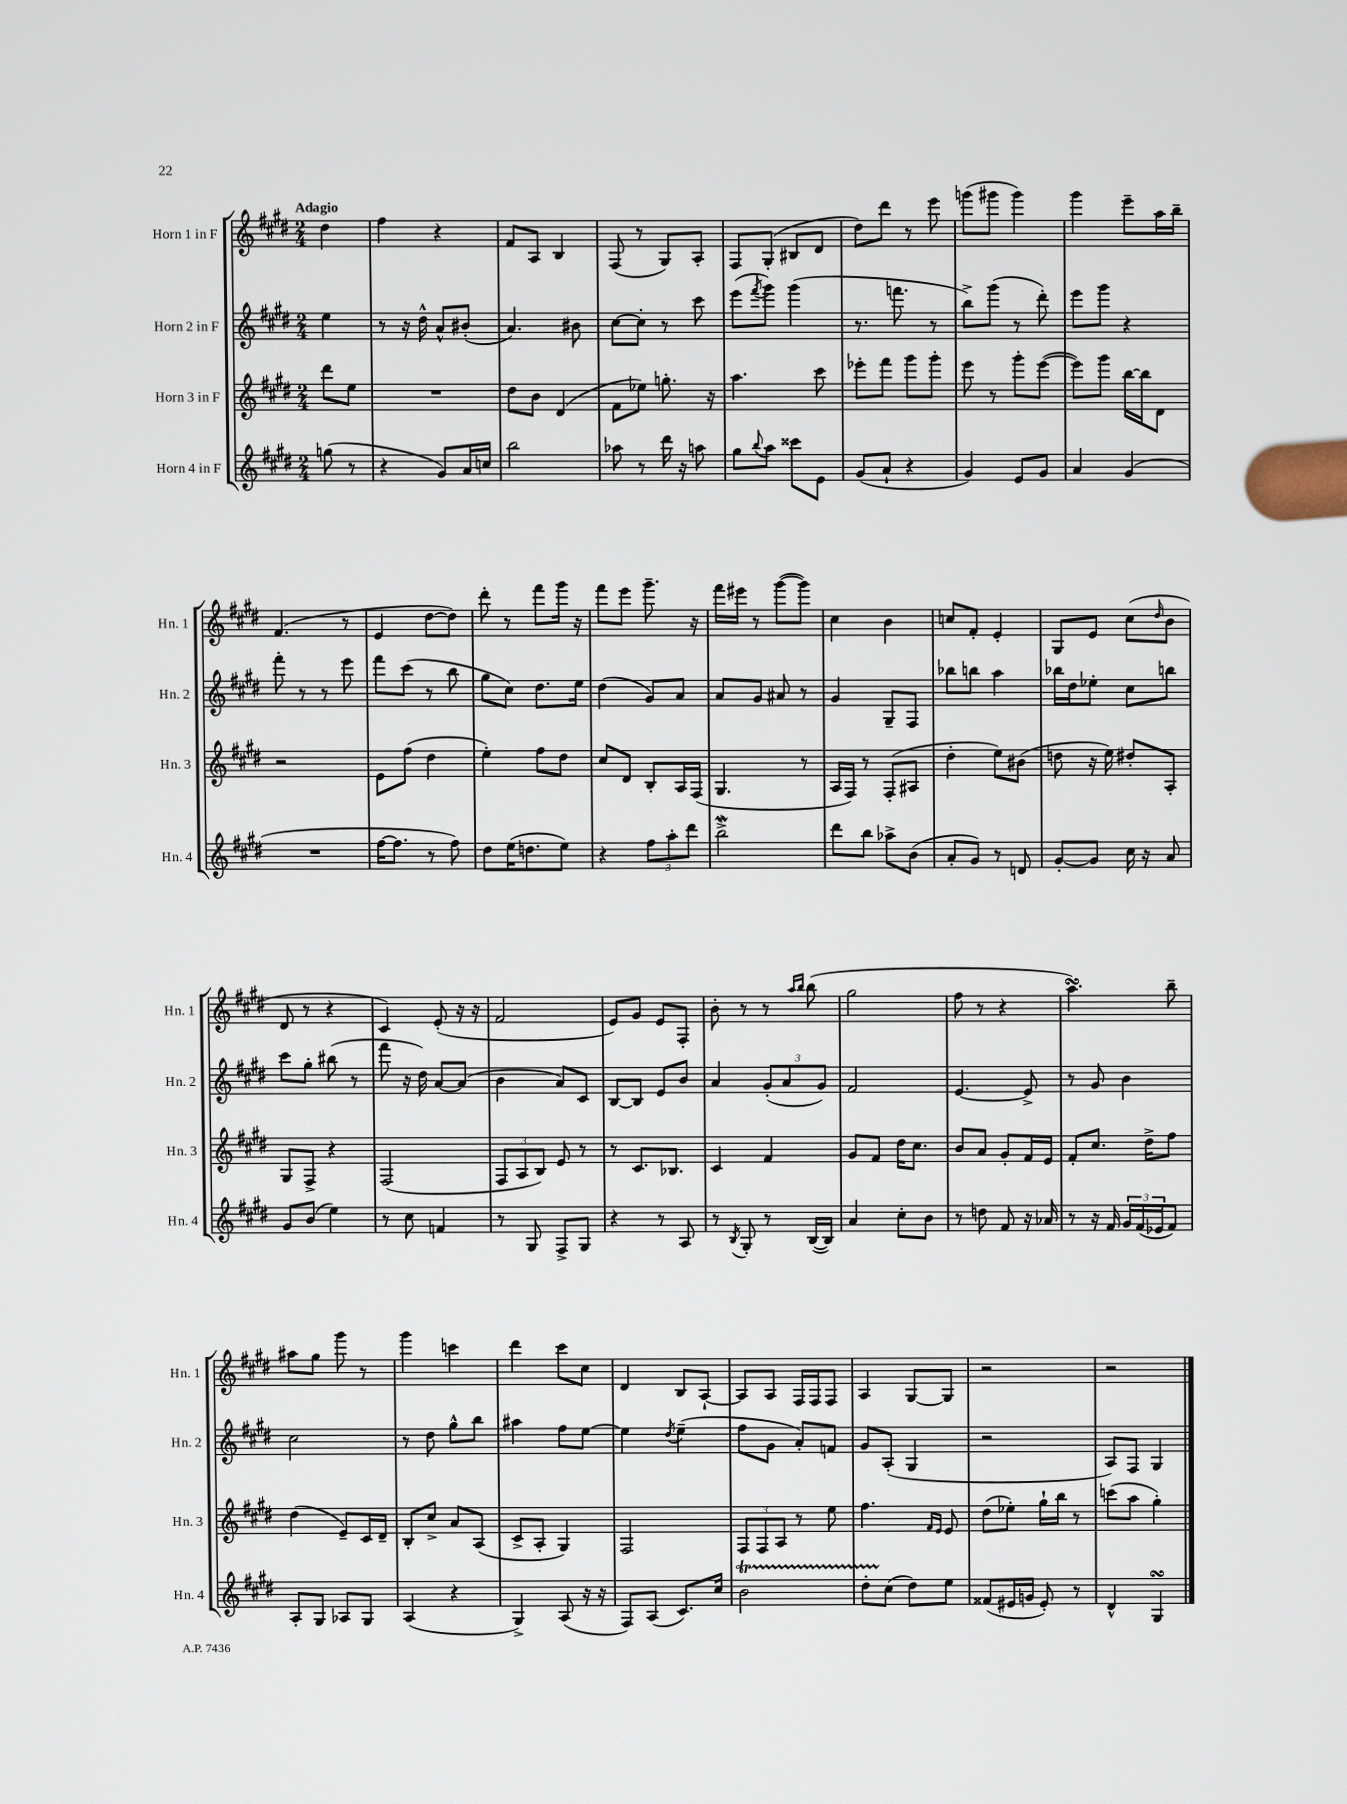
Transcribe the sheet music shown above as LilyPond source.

<<
\new StaffGroup <<
\new Staff = "s0" \with { instrumentName = "Horn 1 in F" shortInstrumentName = "Hn. 1" } {
    \clef treble \key e \major \numericTimeSignature \time 2/4 \partial 4 \tempo "Adagio"
    dis''4 |
    fis''4 r4 |
    fis'8 a8 b4 |
    fis8( r8 gis8) a8-. |
    fis8 gis8-.( bis8 dis'8 |
    dis''8) dis'''8 r8 e'''8 |
    g'''8( gis'''8 gis'''4) |
    gis'''4 e'''8-- a''16 b''16-- |
    fis'4.( r8 |
    e'4 dis''8~ dis''8) |
    dis'''8-. r8 fis'''8 gis'''16 r16 |
    fis'''8 e'''8 gis'''8.-- r16 |
    fis'''16 eis'''16 r8 gis'''8~( gis'''8) |
    cis''4 b'4 |
    c''8 fis'8-. e'4-. |
    gis8 e'8 cis''8( \grace { dis''16 } b'8 |
    dis'8 r8 r4 |
    cis'4) e'8-.( r16 r16 |
    fis'2 |
    e'8) gis'8 e'8 fis8-. |
    b'8-. r8 r8 \grace { a''16 b''16 } b''8( |
    gis''2 |
    fis''8 r8 r4 |
    a''4.\turn) b''8-- |
    ais''8 gis''8 gis'''8 r8 |
    gis'''4 c'''4 |
    dis'''4 cis'''8 cis''8 |
    dis'4 b8 a8~-! |
    a8 a8 fis16 fis16 fis8 |
    a4 gis8~ gis8 |
    r2 |
    r2 \bar "|." |
}
\new Staff = "s1" \with { instrumentName = "Horn 2 in F" shortInstrumentName = "Hn. 2" } {
    \clef treble \key e \major \numericTimeSignature \time 2/4 \partial 4
    e''4 |
    r8 r16 dis''16-^ a'8-^ bis'8-.( |
    a'4.) bis'8 |
    cis''8~ cis''8-. r8 cis'''8 |
    e'''8( \acciaccatura { fis'''8 } gis'''8) gis'''4( |
    r8. f'''8. r8 |
    b''8->) gis'''8( r8 dis'''8-.) |
    e'''8 gis'''8 r4 |
    fis'''8-. r8 r8 e'''8 |
    fis'''8 cis'''8( r8 b''8 |
    gis''8 cis''8) dis''8. e''16 |
    dis''4( gis'8) a'8 |
    a'8 gis'8 ais'8 r8 |
    gis'4 gis8-- fis8 |
    bes''8 b''8 a''4 |
    bes''16 dis''16 ees''8-. cis''8 b''8 |
    cis'''8 gis''8-. bis''8( r8 |
    fis'''8 r16 dis''16) a'8~ a'8( |
    b'4 a'8) cis'8 |
    b8~ b8 e'8 b'8 |
    a'4 \tuplet 3/2 { gis'8-.( a'8 gis'8) } |
    fis'2 |
    e'4.~ e'8-> |
    r8 gis'8 b'4 |
    cis''2 |
    r8 dis''8 gis''8-^ b''8 |
    ais''4 fis''8 e''8~ |
    e''4 \acciaccatura { dis''8 } e''4--( |
    fis''8 gis'8 a'8-.) f'8 |
    gis'8 a8-.( gis4 |
    r2 |
    a8) fis8 gis4 \bar "|." |
}
\new Staff = "s2" \with { instrumentName = "Horn 3 in F" shortInstrumentName = "Hn. 3" } {
    \clef treble \key e \major \numericTimeSignature \time 2/4 \partial 4
    dis'''8 e''8 |
    R2 |
    dis''8 b'8 dis'4( |
    fis'8 ees''8) g''8.-. r16 |
    a''4. cis'''8 |
    ees'''8-. fis'''8 gis'''8 gis'''8-. |
    e'''8 r8 gis'''8-. e'''8~( |
    e'''8) gis'''8 b''16~ b''16 dis'8 |
    r2 |
    e'8 fis''8( dis''4 |
    e''4-.) fis''8 dis''8 |
    cis''8 dis'8 b8-. a16 fis16( |
    gis4. r8 |
    a16 fis16) r8 fis8-.( ais8 |
    dis''4-. e''8) bis'8( |
    d''8 r16 e''16) dis''8-. a8-. |
    gis8 fis8-> r4 |
    fis2( |
    \tuplet 3/2 { fis8 a8 b8) } e'8 r8 |
    r8 cis'8. bes8. |
    cis'4 fis'4 |
    gis'8 fis'8 dis''16 cis''8. |
    b'8 a'8 gis'8-. fis'16 e'16 |
    fis'8-. cis''8. dis''16-> fis''8 |
    dis''4( e'8--) cis'16 dis'16-- |
    b8-. cis''8-> a'8 a8( |
    cis'8-> a8-. gis4) |
    fis2 |
    \tuplet 3/2 { fis8 fis8 a8 } r8 e''8 |
    fis''4. \grace { fis'16 e'16 } e'8 |
    dis''8( ees''8-.) gis''16-! b''16 r8 |
    c'''8( a''8 gis''4-.) \bar "|." |
}
\new Staff = "s3" \with { instrumentName = "Horn 4 in F" shortInstrumentName = "Hn. 4" } {
    \clef treble \key e \major \numericTimeSignature \time 2/4 \partial 4
    g''8( r8 |
    r4 gis'8) a'16 c''16 |
    b''2 |
    aes''8 r8 dis'''16 r16 a''8 |
    gis''8 \appoggiatura { b''8 } a''8 cisis'''8 e'8 |
    gis'8( a'8-! r4 |
    gis'4) e'8 gis'8 |
    a'4 gis'4( |
    R2 |
    fis''16~ fis''8. r8 fis''8) |
    dis''8 e''16( d''8. e''8) |
    r4 \tuplet 3/2 { fis''8 a''8-. dis'''8 } |
    b''2->\mordent |
    dis'''8 b''8 aes''8-> b'8( |
    a'8-. gis'8) r8 d'8 |
    gis'8~-. gis'8 cis''16 r16 a'8 |
    gis'8 b'8( e''4) |
    r8 cis''8 f'4 |
    r8 gis8 fis8-> gis8 |
    r4 r8 a8 |
    r8 \acciaccatura { b8 } gis8-. r8 b16~( b16) |
    a'4 cis''8-. b'8 |
    r8 d''8 fis'8 r16 aes'16 |
    r8 r16 fis'16 \tuplet 3/2 { gis'16 fis'16( ees'16 } fis'8) |
    a8-. gis8 aes8 gis8 |
    a4( r4 |
    gis4->) a8( r16 r16 |
    fis8) a8( cis'8.) cis''16 |
    b'2\startTrillSpan |
    dis''8-. cis''8\stopTrillSpan( dis''8) e''8 |
    fisis'8( eis'16 g'16 eis'8-.) r8 |
    dis'4-^ gis4\turn \bar "|." |
}
>>
>>
\layout { \context { \Score \remove "Bar_number_engraver" } }
